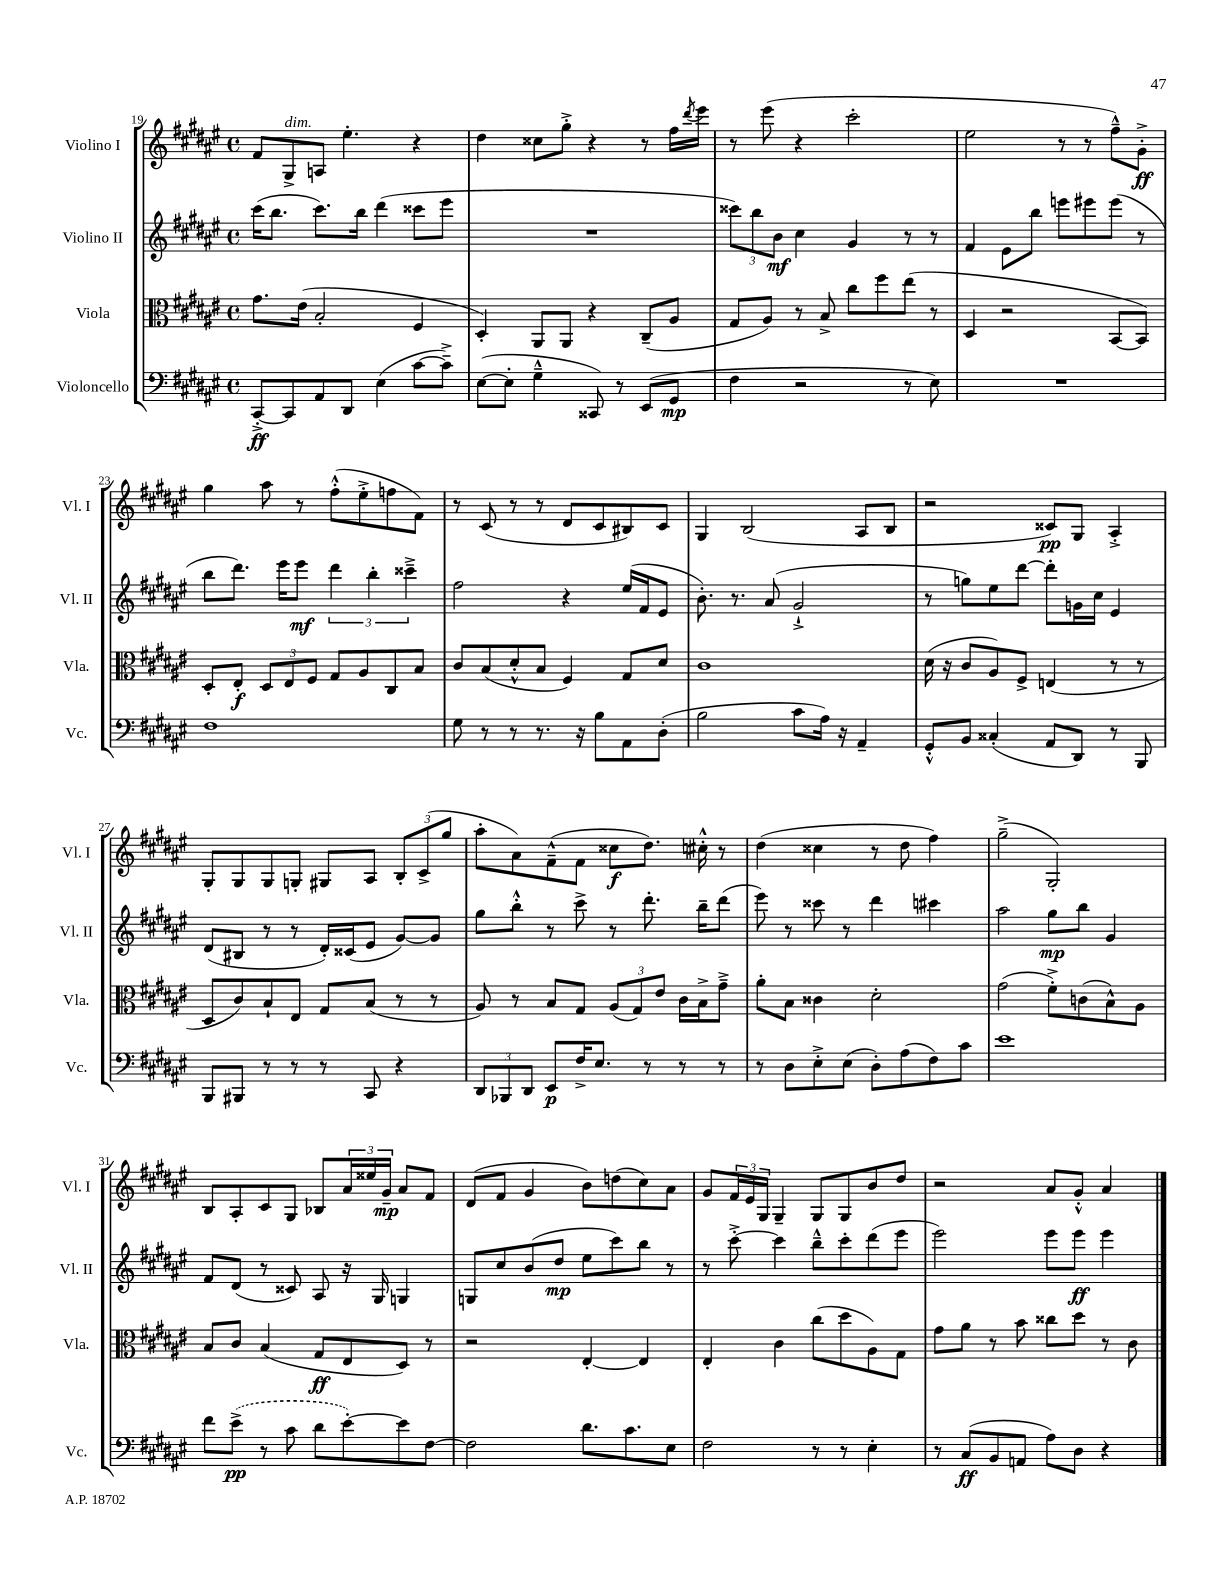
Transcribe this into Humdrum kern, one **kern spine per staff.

**kern	**dynam	**kern	**dynam	**kern	**dynam	**kern	**dynam
*part4	*part4	*part3	*part3	*part2	*part2	*part1	*part1
*staff4	*staff4	*staff3	*staff3	*staff2	*staff2	*staff1	*staff1
*I"Violoncello	*	*I"Viola	*	*I"Violino II	*	*I"Violino I	*
*I'Vc.	*	*I'Vla.	*	*I'Vl. II	*	*I'Vl. I	*
*clefF4	*	*clefC3	*	*clefG2	*	*clefG2	*
*k[f#c#g#d#a#e#]	*	*k[f#c#g#d#a#e#]	*	*k[f#c#g#d#a#e#]	*	*k[f#c#g#d#a#e#]	*
*M4/4	*	*M4/4	*	*M4/4	*	*M4/4	*
*met(c)	*	*met(c)	*	*met(c)	*	*met(c)	*
=19	=19	=19	=19	=19	=19	=19	=19
[8CC#'^/L	ff	8.g#\L	.	(16ccc#\KL	.	8f#/L	.
.	.	.	.	8.bb\J	.	.	.
!	!	!	!	!	!	!LO:TX:a:i:t=dim.	!
8CC#/]	.	.	.	.	.	8G#^/	.
.	.	(16e#\Jk	.	.	.	.	.
8AA#/	.	2B'/	.	8.ccc#\L)	.	8An/J	.
8DD#/J	.	.	.	.	.	4.ee#'\	.
.	.	.	.	16bb\Jk	.	.	.
(4E#\	.	.	.	(4ddd#\	.	.	.
[8c#\L	.	4F#/	.	8ccc##X\L	.	4r	.
8c#~^\J])	.	.	.	8eee#\J	.	.	.
=20	=20	=20	=20	=20	=20	=20	=20
([8E#\L	.	4D#'/)	.	1r	.	4dd#\	.
8E#'\J]	.	.	.	.	.	.	.
4G#~^^\	.	8AA#/L	.	.	.	8cc##X\L	.
.	.	8AA#/J	.	.	.	8gg#'^\J	.
8CC##X/)	.	4r	.	.	.	4r	.
8r	.	.	.	.	.	.	.
(8EE#/L	.	(8C#~/L	.	.	.	8r	.
8GG#/J	mp	8A#/J	.	.	.	16ff#\LL	.
.	.	.	.	.	.	8qddd#/	.
.	.	.	.	.	.	16eee#\JJ	.
=21	=21	=21	=21	=21	=21	=21	=21
4F#\	.	8G#/L	.	12ccc##X\L)	.	8r	.
.	.	.	.	12bb\	.	.	.
.	.	8A#/J)	.	.	.	(8eee#\	.
.	.	.	.	12b\J	mf	.	.
2r	.	8r	.	4cc#\	.	4r	.
.	.	8B^/	.	.	.	.	.
.	.	8cc#\L	.	4g#/	.	2ccc#'\	.
.	.	8ff#\	.	.	.	.	.
8r	.	(8ee#\J	.	8r	.	.	.
8E#\)	.	8r	.	8r	.	.	.
=22	=22	=22	=22	=22	=22	=22	=22
1r	.	4D#/	.	4f#/	.	2ee#\	.
.	.	2r	.	8e#\L	.	.	.
.	.	.	.	8bb\J	.	.	.
.	.	.	.	8eeen\L	.	8r	.
.	.	.	.	8eee#X\	.	8r	.
.	.	[8BB/L	.	(8eee#\J	.	8ff#~^^\L)	.
.	.	8BB/J])	.	8r	.	8g#'^\J	ff
!!LO:LB:g=z
=23	=23	=23	=23	=23	=23	=23	=23
1F#	.	8D#'/L	.	8bb\L	.	4gg#\	.
.	.	8E#'/J	f	8.ddd#\J)	.	.	.
.	.	12D#/L	.	.	.	8aa#\	.
.	.	.	.	16eee#\KL	.	.	.
.	.	12E#/	.	.	.	.	.
.	.	.	.	8eee#\J	mf	8r	.
.	.	12F#/J	.	.	.	.	.
.	.	8G#/L	.	6ddd#\	.	(8ff#'^^\L	.
.	.	8A#/	.	.	.	8ee#'^\	.
.	.	.	.	6bb'\	.	.	.
.	.	8C#/	.	.	.	8ffn\	.
.	.	.	.	6ccc##X~^\	.	.	.
.	.	8B/J	.	.	.	8f#\J)	.
=24	=24	=24	=24	=24	=24	=24	=24
8G#\	.	8c#/L	.	2ff#\	.	8r	.
8r	.	(8B/	.	.	.	(8c#/	.
8r	.	8d#'^^/	.	.	.	8r	.
8.r	.	8B/J	.	.	.	8r	.
.	.	4F#/)	.	4r	.	8d#/L	.
16r	.	.	.	.	.	.	.
8B\L	.	.	.	.	.	8c#/	.
8AA#\	.	8G#/L	.	(16ee#/LL	.	8B#X/)	.
.	.	.	.	16f#/J	.	.	.
(8D#'\J	.	8d#/J	.	8e#/J	.	8c#/J	.
=25	=25	=25	=25	=25	=25	=25	=25
2B\	.	1c#	.	8.b'\)	.	4G#/	.
.	.	.	.	8.r	.	.	.
.	.	.	.	.	.	(2B/	.
.	.	.	.	(8a#/	.	.	.
8c#\L	.	.	.	2g#`^/	.	.	.
16A#\Jk)	.	.	.	.	.	.	.
16r	.	.	.	.	.	.	.
4AA#~/	.	.	.	.	.	8A#/L	.
.	.	.	.	.	.	8B/J	.
=26	=26	=26	=26	=26	=26	=26	=26
8GG#'^^/L	.	(16d#\	.	8r	.	2r	.
.	.	16r	.	.	.	.	.
8BB/J	.	8c#/L	.	8ggn\L)	.	.	.
(4C##X'/	.	8A#/)	.	8ee#\	.	.	.
.	.	8F#^/J	.	[8ddd#\J	.	.	.
8AA#/L	.	(4En/	.	8ddd#'\L]	.	8c##X/L)	pp
8DD#/J)	.	.	.	16gn\L	.	8G#/J	.
.	.	.	.	16cc#\JJ	.	.	.
8r	.	8r	.	4e#/	.	4A#'^/	.
8BBB/	.	8r	.	.	.	.	.
!!LO:LB:g=z
=27	=27	=27	=27	=27	=27	=27	=27
8BBB/L	.	8D#/L	.	(8d#/L	.	8G#'/L	.
8BBB#X/J	.	8c#/)	.	8B#X/J	.	8G#/	.
8r	.	8B`/	.	8r	.	8G#/	.
8r	.	8E#/J	.	8r	.	8Gn'/J	.
8r	.	8G#/L	.	16d#'/LL)	.	8G#X/L	.
.	.	.	.	(16c##X/J	.	.	.
8CC#/	.	(8B/J	.	8e#/J	.	8A#/J	.
4r	.	8r	.	[8g#/L)	.	12B'/L	.
.	.	.	.	.	.	(12c#^/	.
.	.	8r	.	8g#/J]	.	.	.
.	.	.	.	.	.	12gg#/J	.
=28	=28	=28	=28	=28	=28	=28	=28
12DD#/L	.	8A#/)	.	8gg#\L	.	8aa#'\L	.
12BBB-X/	.	.	.	.	.	.	.
.	.	8r	.	8bb'^^\J	.	8a#\)	.
12DD#/J	.	.	.	.	.	.	.
8EE#/L	p	8B/L	.	8r	.	(8f#~^^\	.
16F#^/K	.	8G#/J	.	8ccc#^\	.	8f#\J	.
8.E#/J	.	.	.	.	.	.	.
.	.	(12A#/L	.	8r	.	8cc##X\L	f
.	.	12G#/)	.	.	.	.	.
8r	.	.	.	8.ddd#'\	.	8.dd#\J)	.
.	.	12e#/J	.	.	.	.	.
8r	.	16c#\LL	.	.	.	.	.
.	.	16B^\J	.	16bb~\KL	.	16cc#X'^^\	.
8r	.	8g#~^\J	.	(8ddd#\J	.	8r	.
=29	=29	=29	=29	=29	=29	=29	=29
8r	.	8a#'\L	.	8eee#\)	.	(4dd#\	.
8D#\L	.	8B\J	.	8r	.	.	.
8E#'^\	.	4c##X\	.	8ccc##X\	.	4cc##X\	.
(8E#\J	.	.	.	8r	.	.	.
8D#'\L)	.	2d#'\	.	4ddd#\	.	8r	.
(8A#\	.	.	.	.	.	8dd#\	.
8F#\)	.	.	.	4ccc#X\	.	4ff#\)	.
8c#\J	.	.	.	.	.	.	.
=30	=30	=30	=30	=30	=30	=30	=30
1e#	.	(2g#\	.	2aa#\	.	(2gg#~^\	.
.	.	8f#'^\L)	.	8gg#\L	mp	2G#'/)	.
.	.	(8cn\	.	8bb\J	.	.	.
.	.	8B^^\)	.	4g#/	.	.	.
.	.	8A#\J	.	.	.	.	.
!!LO:LB:g=z
=31	=31	=31	=31	=31	=31	=31	=31
8f#\L	.	8B/L	.	8f#/L	.	8B/L	.
(8e#^\J	pp	8c#/J	.	(8d#/J	.	8A#'/	.
8r	.	(4B/	.	8r	.	8c#/	.
8c#\	.	.	.	8c##X/)	.	8G#/J	.
8d#\L	.	8G#/L	ff	8A#/	.	8B-X/L	.
[8e#'\)	.	8E#/	.	16r	.	24a#/L	.
.	.	.	.	.	.	24ee##X/	.
.	.	.	.	16G#/	.	.	.
.	.	.	.	.	.	24g#~/JJ	mp
8e#\]	.	8D#/J)	.	4Gn/	.	8a#/L	.
[8F#\J	.	8r	.	.	.	8f#/J	.
=32	=32	=32	=32	=32	=32	=32	=32
2F#\]	.	2r	.	8Gn/L	.	(8d#/L	.
.	.	.	.	8cc#/	.	8f#/J	.
.	.	.	.	(8b/	.	4g#/	.
.	.	.	.	8dd#/J	mp	.	.
8.d#\L	.	[4E#'/	.	8ee#\L	.	8b\L)	.
.	.	.	.	8ccc#\)	.	(8ddn\	.
8.c#\	.	.	.	.	.	.	.
.	.	4E#/]	.	8bb\J	.	8cc#\)	.
8E#\J	.	.	.	8r	.	8a#\J	.
=33	=33	=33	=33	=33	=33	=33	=33
2F#\	.	4E#'/	.	8r	.	8g#/L	.
.	.	.	.	[8ccc#'^\	.	24f#/L	.
.	.	.	.	.	.	24e#/	.
.	.	.	.	.	.	24G#/JJ	.
.	.	4c#\	.	4ccc#\]	.	4G#~/	.
8r	.	(8cc#\L	.	8bb~^^\L	.	8G#/L	.
8r	.	8dd#\	.	8ccc#'\	.	8G#/	.
4E#'\	.	8A#\)	.	(8ddd#\	.	8b/	.
.	.	8G#\J	.	8eee#\J	.	8dd#/J	.
=34	=34	=34	=34	=34	=34	=34	=34
8r	.	8g#\L	.	2eee#\)	.	2r	.
(8C#/L	ff	8a#\J	.	.	.	.	.
8BB/	.	8r	.	.	.	.	.
8AAn/J	.	8b\	.	.	.	.	.
8A#\L)	.	8cc##X\L	.	8eee#\L	.	8a#/L	.
8D#\J	.	8dd#\J	.	8eee#\J	ff	8g#'^^/J	.
4r	.	8r	.	4eee#\	.	4a#/	.
.	.	8c#\	.	.	.	.	.
==	==	==	==	==	==	==	==
*-	*-	*-	*-	*-	*-	*-	*-
